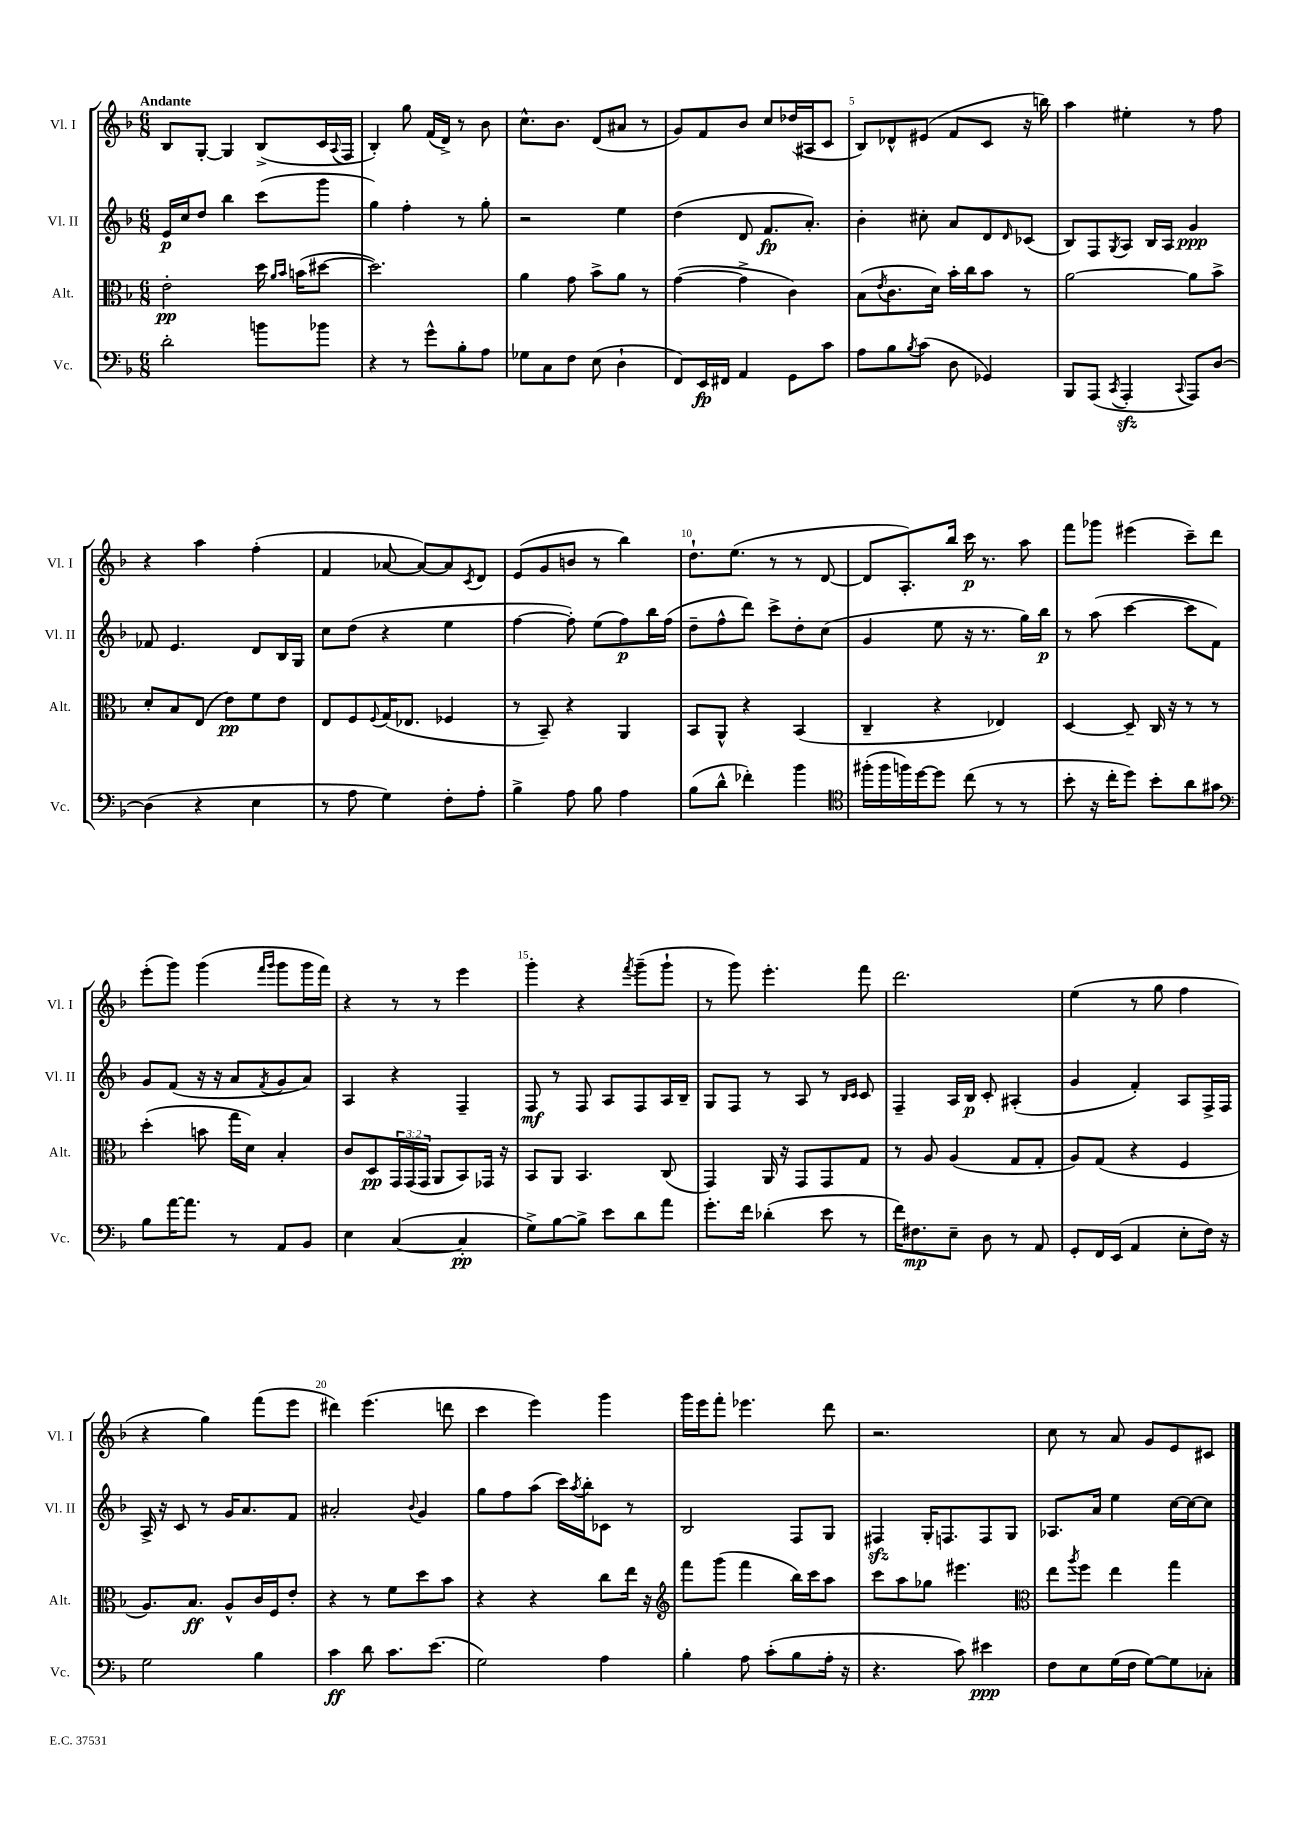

**kern	**dynam	**kern	**dynam	**kern	**dynam	**kern	**dynam
*part4	*part4	*part3	*part3	*part2	*part2	*part1	*part1
*staff4	*staff4	*staff3	*staff3	*staff2	*staff2	*staff1	*staff1
*I"Vc.	*	*I"Alt.	*	*I"Vl. II	*	*I"Vl. I	*
*I'Vc.	*	*I'Alt.	*	*I'Vl. II	*	*I'Vl. I	*
*clefF4	*	*clefC3	*	*clefG2	*	*clefG2	*
*k[b-]	*	*k[b-]	*	*k[b-]	*	*k[b-]	*
*M6/8	*	*M6/8	*	*M6/8	*	*M6/8	*
=1	=1	=1	=1	=1	=1	=1	=1
!	!	!	!	!	!	!LO:TX:a:B:t=Andante	!
2d'\	.	2e'\	pp	16e/LL	p	8B-/L	.
.	.	.	.	16cc/J	.	.	.
.	.	.	.	8dd/J	.	[8G'/J	.
.	.	.	.	4bb-\	.	4G/]	.
8bn\L	.	16dd\	.	(8ccc\L	.	(8B-^/L	.
.	.	16qqa/LL	.	.	.	.	.
.	.	16qqb-/JJ	.	.	.	.	.
.	.	(16bn\KL	.	.	.	.	.
8b-X\J	.	[8dd#X\J	.	8ggg\J	.	16c/L	.
.	.	.	.	.	.	8qqA/	.
.	.	.	.	.	.	16F/JJ	.
=2	=2	=2	=2	=2	=2	=2	=2
4r	.	2.dd#\])	.	4gg\)	.	4B-'/)	.
8r	.	.	.	4ff'\	.	8gg\	.
8g^^\L	.	.	.	.	.	(16f/LL	.
.	.	.	.	.	.	16d^/JJ)	.
8B-'\	.	.	.	8r	.	8r	.
8A\J	.	.	.	8gg'\	.	8b-\	.
=3	=3	=3	=3	=3	=3	=3	=3
8G-X\L	.	4a\	.	2r	.	8.cc^^\L	.
8C\	.	.	.	.	.	.	.
.	.	.	.	.	.	8.b-\J	.
8F\J	.	8g\	.	.	.	.	.
(8E\	.	8b-^\L	.	.	.	(8d/L	.
4D`\	.	8a\J	.	4ee\	.	8a#X/J	.
.	.	8r	.	.	.	8r	.
=4	=4	=4	=4	=4	=4	=4	=4
8FF/L)	.	([4g\	.	(4dd\	.	8g/L)	.
16EE/L	fp	.	.	.	.	8f/	.
16FF#X/JJ	.	.	.	.	.	.	.
4AA/	.	4g^\]	.	8d/	.	8b-/J	.
.	.	.	.	8.f/L	fp	8cc/L	.
8GG\L	.	4c\)	.	.	.	(16dd-X/L	.
.	.	.	.	8.a'/J)	.	16A#X/J	.
8c\J	.	.	.	.	.	8c/J	.
=5	=5	=5	=5	=5	=5	=5	=5
8A\L	.	(8B-\L	.	4b-'\	.	8B-/L)	.
.	.	8qe/	.	.	.	.	.
8B-\	.	8.c\	.	.	.	8d-X^^/	.
8qB-/	.	.	.	.	.	.	.
(8c\J	.	.	.	8cc#X'\	.	(8e#X/J	.
.	.	16d\Jk)	.	.	.	.	.
8D\	.	16b-'\LL	.	8a/L	.	8f/L	.
.	.	16cc\J	.	.	.	.	.
4GG-X/)	.	8b-\J	.	8d/	.	8c/J	.
.	.	.	.	16qqd/	.	.	.
.	.	8r	.	(8c-X/J	.	16r	.
.	.	.	.	.	.	16bbn\)	.
=6	=6	=6	=6	=6	=6	=6	=6
8BBB-/L	.	[2a\	.	8B-/L)	.	4aa\	.
(8AAA/J	.	.	.	8F/	.	.	.
8qCC/	.	.	.	8qG/	.	.	.
4AAAzz'/	.	.	.	8A/J	.	4ee#X'\	.
.	.	.	.	16B-/LL	.	.	.
.	.	.	.	16A/JJ	.	.	.
8qqCC/	.	.	.	.	.	.	.
8AAA/L)	.	8a\L]	.	4g/	ppp	8r	.
[8D/J	.	8b-^\J	.	.	.	8ff\	.
!!LO:LB:g=z
=7	=7	=7	=7	=7	=7	=7	=7
(4D\]	.	8d'/L	.	8f-X/	.	4r	.
.	.	8B-/	.	4.e/	.	.	.
4r	.	(8E/J	.	.	.	4aa\	.
.	.	8e\L)	pp	.	.	.	.
4E\	.	8f\	.	8d/L	.	(4ff'\	.
.	.	8e\J	.	16B-/L	.	.	.
.	.	.	.	16G/JJ	.	.	.
=8	=8	=8	=8	=8	=8	=8	=8
8r	.	8E/L	.	8cc\L	.	4f/	.
8A\	.	8F/	.	(8dd\J	.	.	.
.	.	8qqF/	.	.	.	.	.
4G\)	.	(16G/K	.	4r	.	[8a-X/	.
.	.	8.E-X/J	.	.	.	.	.
.	.	.	.	.	.	8a-/L_)	.
8F'\L	.	4F-X/	.	4ee\	.	8a-/]	.
.	.	.	.	.	.	8qc/	.
8A'\J	.	.	.	.	.	8d/J	.
=9	=9	=9	=9	=9	=9	=9	=9
4B-^\	.	8r	.	[4ff\	.	(8e/L	.
.	.	8BB-~/)	.	.	.	8g/	.
8A\	.	4r	.	8ff'\])	.	8bn/J	.
8B-\	.	.	.	(8ee\L	.	8r	.
4A\	.	4AA/	.	8ff\)	p	4bb-\)	.
.	.	.	.	16bb-\L	.	.	.
.	.	.	.	(16ff\JJ	.	.	.
=10	=10	=10	=10	=10	=10	=10	=10
(8B-\L	.	8BB-/L	.	8dd~\L	.	8.dd`\L	.
8d^^\J	.	8AA^^/J	.	8ff^^\	.	.	.
.	.	.	.	.	.	(8.ee\J	.
4f-X'\)	.	4r	.	8ddd\J)	.	.	.
.	.	.	.	8ccc^\L	.	8r	.
4b-\	.	(4BB-/	.	8dd'\	.	8r	.
.	.	.	.	(8cc\J	.	[8d/	.
=11	=11	=11	=11	=11	=11	=11	=11
*clefC4	*	*	*	*	*	*	*
(16ff#X'\LL	.	4C~/	.	4g/	.	8d/L]	.
16ff#\	.	.	.	.	.	.	.
16ffn\)	.	.	.	.	.	8.A'/)	.
[16dd\J	.	.	.	.	.	.	.
8dd\J]	.	4r	.	8ee\	.	.	.
.	.	.	.	.	.	16bb-/Jk	.
(8cc\	.	.	.	16r	.	16ccc\	p
.	.	.	.	8.r	.	8.r	.
8r	.	4E-X/)	.	.	.	.	.
8r	.	.	.	16gg\LL)	.	8aa\	.
.	.	.	.	16bb-\JJ	p	.	.
=12	=12	=12	=12	=12	=12	=12	=12
8b-'\	.	[4D/	.	8r	.	8fff\L	.
16r	.	.	.	(8aa\	.	8ggg-X\J	.
16cc'\KL	.	.	.	.	.	.	.
8dd\J)	.	8D~/]	.	[4ccc\	.	(4eee#X\	.
8b-'\L	.	16C/	.	.	.	.	.
.	.	16r	.	.	.	.	.
8a\	.	8r	.	8ccc\L]	.	8ccc~\L)	.
8g#X\J	.	8r	.	8f\J)	.	8ddd\J	.
!!LO:LB:g=z
=13	=13	=13	=13	=13	=13	=13	=13
*clefF4	*	*	*	*	*	*	*
8B-\L	.	(4dd'\	.	8g/L	.	(8eee'\L	.
[16a\K	.	.	.	(8f/J	.	8ggg\J)	.
8.a\J]	.	.	.	.	.	.	.
.	.	8bn\	.	16r	.	(4ggg\	.
.	.	.	.	16r	.	.	.
8r	.	16gg\LL	.	8a/L	.	.	.
.	.	16d\JJ)	.	.	.	.	.
.	.	.	.	.	.	16qqfff/LL	.
.	.	.	.	8qf/	.	16qqggg/JJ	.
8AA/L	.	4B-'/	.	8g/	.	8ggg\L	.
8BB-/J	.	.	.	8a/J)	.	16ggg\L	.
.	.	.	.	.	.	16fff\JJ)	.
=14	=14	=14	=14	=14	=14	=14	=14
4E\	.	8c/L	.	4A/	.	4r	.
.	.	8D/	pp	.	.	.	.
([4C/	.	24GG/L	.	4r	.	8r	.
.	.	(24GG/	.	.	.	.	.
.	.	24GG/JJ	.	.	.	.	.
.	.	8AA/L	.	.	.	8r	.
4C'/]	pp	8BB-/)	.	4F~/	.	4eee\	.
.	.	16GG-X/Jk	.	.	.	.	.
.	.	16r	.	.	.	.	.
=15	=15	=15	=15	=15	=15	=15	=15
8G^\L)	.	8BB-/L	.	8F/	mf	4ggg'\	.
[8B-\	.	8AA/J	.	8r	.	.	.
8B-^\J]	.	4.BB-/	.	8F/	.	4r	.
8e\L	.	.	.	8A/L	.	.	.
.	.	.	.	.	.	8qfff/	.
8d\	.	.	.	8F/	.	(8ggg~\L	.
8a\J	.	(8C/	.	16A/L	.	8ggg`\J	.
.	.	.	.	16B-~/JJ	.	.	.
=16	=16	=16	=16	=16	=16	=16	=16
8.g'\L	.	4GG/)	.	8G/L	.	8r	.
.	.	.	.	8F/J	.	8ggg\)	.
16f\Jk	.	.	.	.	.	.	.
(4d-X'\	.	16AA/	.	8r	.	4.eee'\	.
.	.	16r	.	.	.	.	.
.	.	8GG/L	.	8A/	.	.	.
8e\	.	8GG/	.	8r	.	.	.
.	.	.	.	16qqB-/LL	.	.	.
.	.	.	.	16qqc/JJ	.	.	.
8r	.	8G/J	.	8c/	.	8fff\	.
=17	=17	=17	=17	=17	=17	=17	=17
16f\KL)	.	8r	.	4F~/	.	2.ddd\	.
8.F#X\	mp	.	.	.	.	.	.
.	.	8A/	.	.	.	.	.
8E~\J	.	(4A/	.	16A/LL	.	.	.
.	.	.	.	16B-/JJ	p	.	.
8D\	.	.	.	8c'/	.	.	.
8r	.	8G/L	.	(4A#X'/	.	.	.
8AA/	.	8G'/J	.	.	.	.	.
=18	=18	=18	=18	=18	=18	=18	=18
8GG'/L	.	8A/L)	.	4g/	.	(4ee\	.
16FF/L	.	(8G/J	.	.	.	.	.
(16EE/JJ	.	.	.	.	.	.	.
4AA/	.	4r	.	4f'/)	.	8r	.
.	.	.	.	.	.	8gg\	.
8E'\L	.	4F/	.	8A/L	.	4ff\	.
16F\Jk)	.	.	.	16F^/L	.	.	.
16r	.	.	.	16F/JJ	.	.	.
!!LO:LB:g=z
=19	=19	=19	=19	=19	=19	=19	=19
2G\	.	8.A/L)	.	16A^/	.	4r	.
.	.	.	.	16r	.	.	.
.	.	.	.	8c/	.	.	.
.	.	8.B-/J	ff	.	.	.	.
.	.	.	.	8r	.	4gg\)	.
.	.	8A^^/L	.	16g/KL	.	.	.
.	.	.	.	8.a/	.	.	.
4B-\	.	16c/L	.	.	.	(8fff\L	.
.	.	16F/J	.	.	.	.	.
.	.	8e'/J	.	8f/J	.	8eee\J	.
=20	=20	=20	=20	=20	=20	=20	=20
4c\	ff	4r	.	2a#X'/	.	4ddd#X\)	.
8d\	.	8r	.	.	.	(4.eee\	.
8.c\L	.	8f\L	.	.	.	.	.
.	.	.	.	8qqb-/	.	.	.
.	.	8dd\	.	4g/	.	.	.
(8.e\J	.	.	.	.	.	.	.
.	.	8b-\J	.	.	.	8dddn\	.
=21	=21	=21	=21	=21	=21	=21	=21
2G\)	.	4r	.	8gg\L	.	4ccc\	.
.	.	.	.	8ff\	.	.	.
.	.	4r	.	(8aa\J	.	4eee\)	.
.	.	.	.	16ccc\LL)	.	.	.
.	.	.	.	8qaa/	.	.	.
.	.	.	.	16bb-'\J	.	.	.
4A\	.	8cc\L	.	8c-X\J	.	4ggg\	.
.	.	16ee\Jk	.	8r	.	.	.
.	.	16r	.	.	.	.	.
=22	=22	=22	=22	=22	=22	=22	=22
*	*	*clefG2	*	*	*	*	*
4B-'\	.	8fff\L	.	2B-/	.	16ggg\LL	.
.	.	.	.	.	.	16eee\J	.
.	.	(8ggg\J	.	.	.	8fff'\J	.
8A\	.	4fff\	.	.	.	4.eee-X\	.
(8c'\L	.	.	.	.	.	.	.
8B-\	.	16bb-\LL)	.	8F/L	.	.	.
.	.	16ccc\J	.	.	.	.	.
16A'\Jk	.	8aa\J	.	8G/J	.	8ddd\	.
16r	.	.	.	.	.	.	.
=23	=23	=23	=23	=23	=23	=23	=23
4.r	.	8ccc\L	.	4F#Xzz/	.	2.r	.
.	.	8aa\	.	.	.	.	.
.	.	8gg-X\J	.	16G'/KL	.	.	.
.	.	.	.	8.Fn/	.	.	.
8c\)	.	4.eee#X\	.	.	.	.	.
4e#X\	ppp	.	.	8F/	.	.	.
.	.	.	.	8G/J	.	.	.
=24	=24	=24	=24	=24	=24	=24	=24
*	*	*clefC3	*	*	*	*	*
8F\L	.	8ee\L	.	8.A-X/L	.	8cc\	.
.	.	8qaa/	.	.	.	.	.
8E\	.	8ff\J	.	.	.	8r	.
.	.	.	.	16a/Jk	.	.	.
(16G\L	.	4ee\	.	4ee\	.	8a/	.
16F\JJ	.	.	.	.	.	.	.
[8G\L)	.	.	.	.	.	8g/L	.
8G\]	.	4gg\	.	[16cc\LL	.	8e/	.
.	.	.	.	16cc\J_	.	.	.
8C-X'\J	.	.	.	8cc\J]	.	8c#X/J	.
==	==	==	==	==	==	==	==
*-	*-	*-	*-	*-	*-	*-	*-
